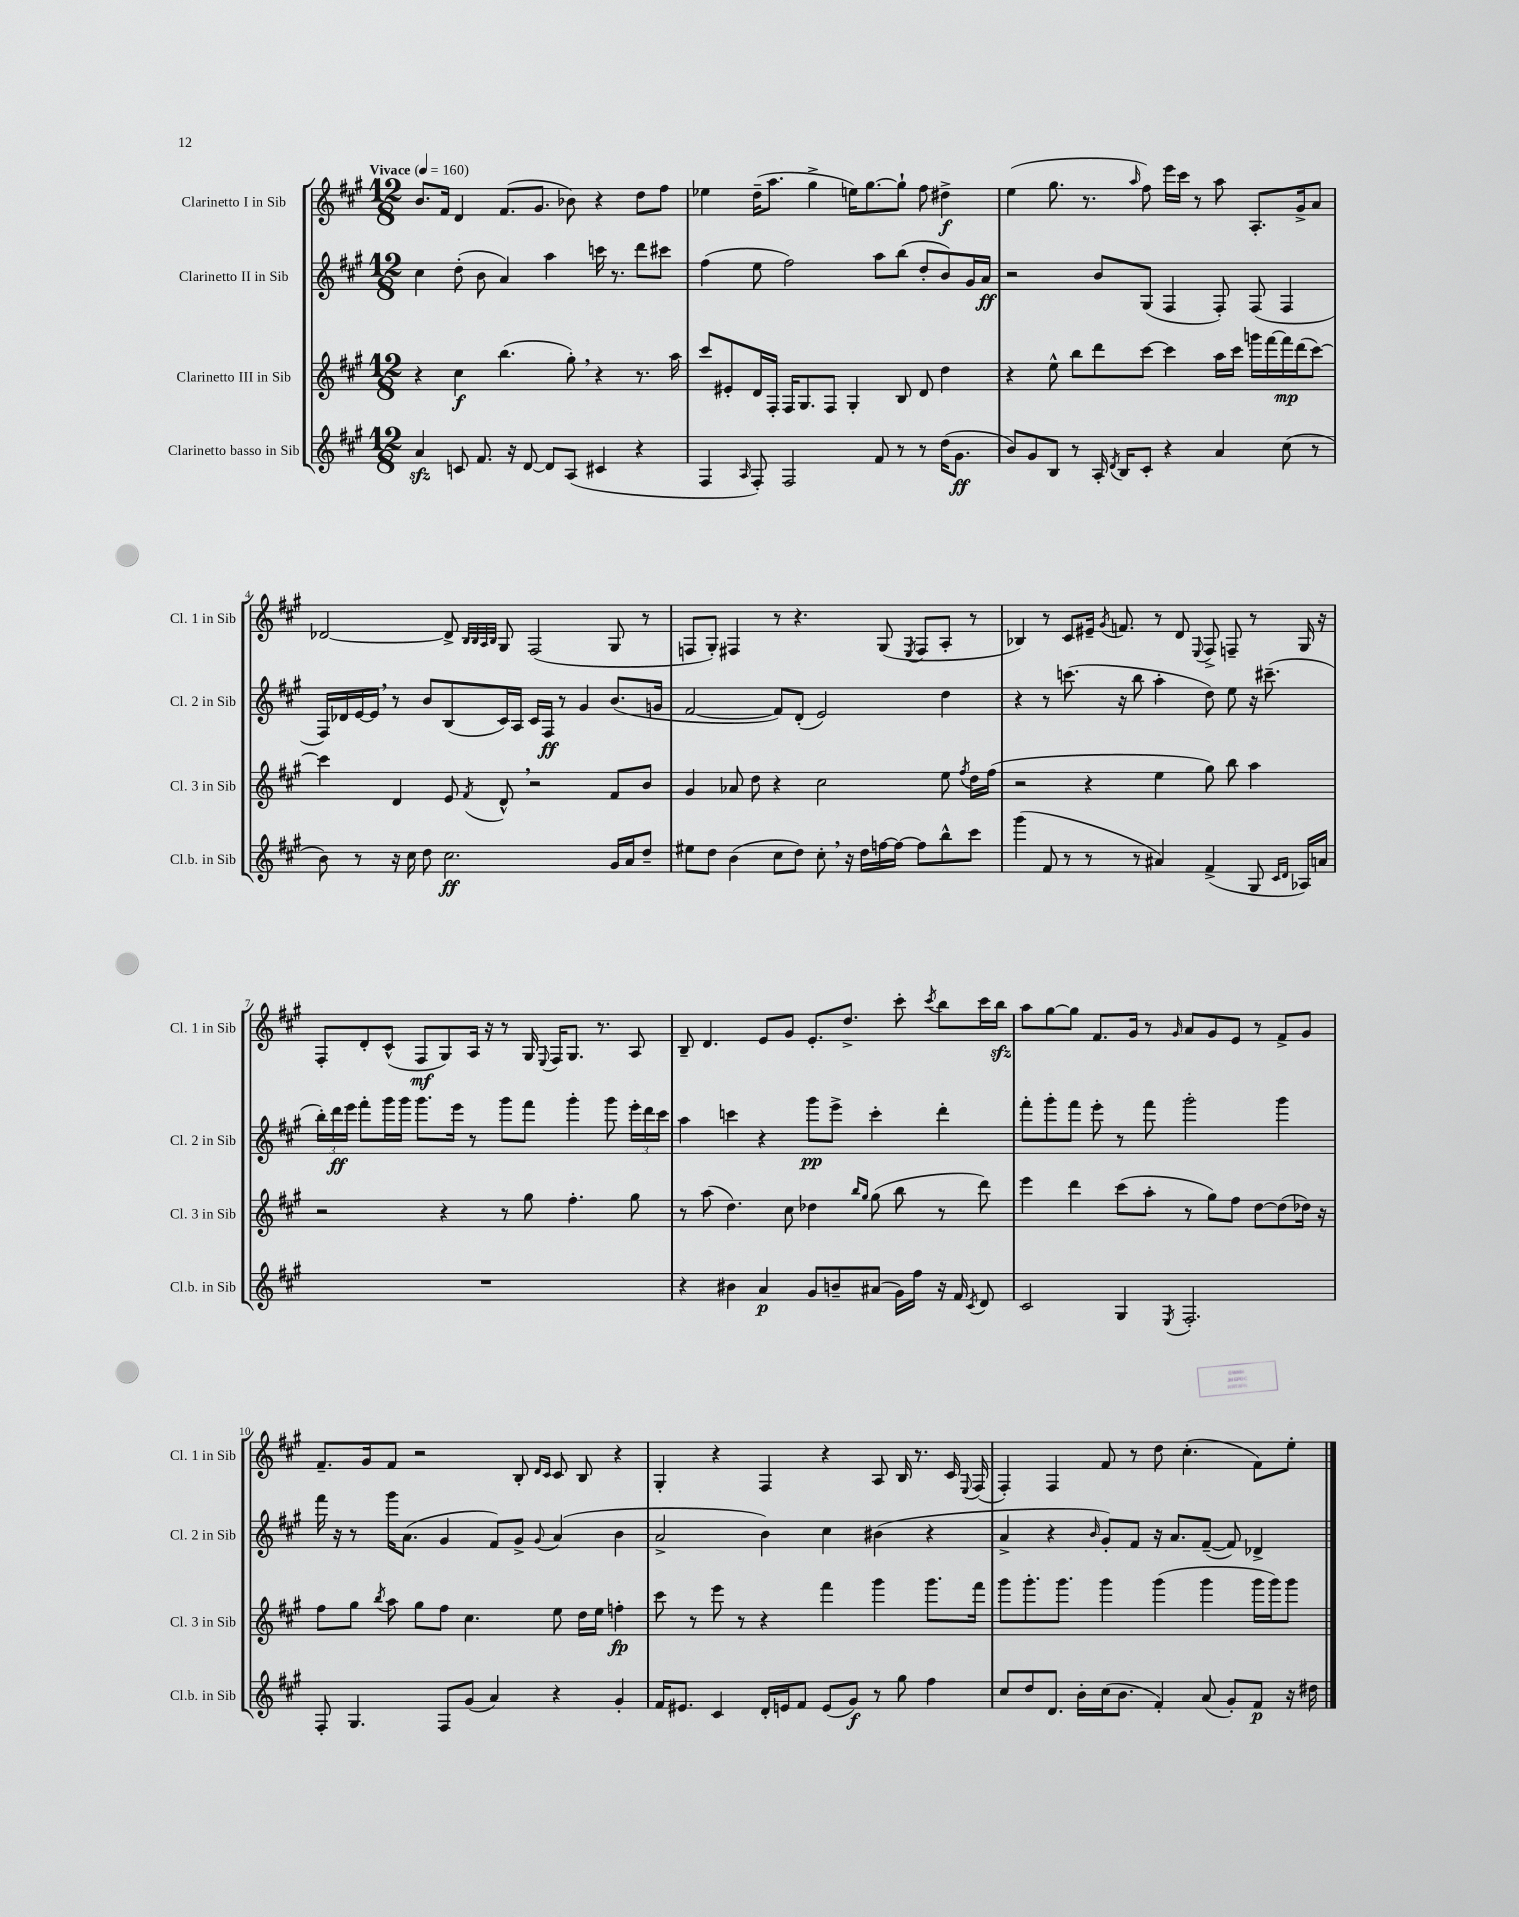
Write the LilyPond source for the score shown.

<<
\new StaffGroup <<
\new Staff = "s0" \with { instrumentName = "Clarinetto I in Sib" shortInstrumentName = "Cl. 1 in Sib" } {
    \clef treble \key a \major \numericTimeSignature \time 12/8 \tempo "Vivace" 4 = 160
    \autoBeamOff b'8.[ fis'16] d'4 fis'8.[( gis'8.] bes'8) r4 d''8[ fis''8] |
    ees''4 d''16[--( a''8.] gis''4-> e''16[) gis''8.~ gis''8]-! fis''8 dis''4->\f |
    e''4( gis''8. r8. \grace { a''16 } fis''8) e'''16[ cis'''16] r8 a''8 a8.[-. gis'16-> a'8] |
    des'2~ des'8-> \grace { b32[ b32 a32 b32] } gis8 fis2( gis8 r8 |
    f8[ gis8]-.) fis4 r8 r4. gis8( \acciaccatura { e8 } fis8[ a8]-. r8 |
    bes4) r8 cis'8[ eis'16]-- \acciaccatura { gis'8 } f'8. r8 d'8 \appoggiatura { e8 } fis8-> f8-- r8 gis16 r16 |
    fis8[-. d'8-. cis'8]-^( fis8[\mf gis8) a16] r16 r8 gis16 \appoggiatura { e8 } fis16[ gis8.] r8. a8 |
    b8-- d'4. e'8[ gis'8] e'8.[-. d''8.]-> cis'''8-. \acciaccatura { cis'''8 } b''8[ cis'''16 b''16]\sfz |
    a''8[ gis''8~ gis''8] fis'8.[ gis'16] r8 \grace { gis'16 } a'8[ gis'8 e'8] r8 fis'8[-> gis'8] |
    fis'8.[-- gis'16 fis'8] r2 b8-. \grace { d'16[ cis'16] } cis'8 b8 r4 |
    gis4-. r4 fis4 r4 a8 b16 r8. cis'16 \appoggiatura { e8 } fis16( |
    fis4-.) fis4 fis'8 r8 d''8 cis''4.-.( fis'8[) e''8]-. \bar "|." |
}
\new Staff = "s1" \with { instrumentName = "Clarinetto II in Sib" shortInstrumentName = "Cl. 2 in Sib" } {
    \clef treble \key a \major \numericTimeSignature \time 12/8
    \autoBeamOff cis''4 d''8-.( b'8 a'4) a''4 c'''16 r8. d'''8[ cis'''8] |
    fis''4( e''8 fis''2) a''8[ b''8]( d''8[-. b'8) gis'16 a'16]\ff |
    r2 b'8[ gis8]( fis4 fis8-.) fis8( fis4 |
    fis16[) des'16 e'16~ e'16] \breathe r8 b'8[ b8( cis'16) a16] cis'16[ fis16]\ff r8 gis'4 b'8.[( g'16] |
    fis'2~ fis'8[) d'8]-.( e'2) d''4 |
    r4 r8 c'''8.( r16 b''8 a''4-. d''8) e''8 r16 cis'''8.--( |
    \tuplet 3/2 { b''16[-.) d'''16\ff e'''16] } fis'''8[-. gis'''16 gis'''16] gis'''8.[ e'''16] r8 gis'''8[ fis'''8] gis'''4-. gis'''8 \tuplet 3/2 { e'''16[-. d'''16 cis'''16] } |
    a''4 c'''4 r4 gis'''8[\pp e'''8]-> c'''4-. d'''4-. |
    fis'''8[-. gis'''8-. fis'''8] e'''8-. r8 fis'''8 gis'''2-. gis'''4 |
    fis'''16 r16 r8 gis'''16[ a'8.]( gis'4 fis'8[) gis'8]-> \appoggiatura { gis'8 } a'4( b'4 |
    a'2-> b'4) cis''4 bis'4( r4 |
    a'4-> r4 \grace { b'16 } gis'8[-.) fis'8] r16 a'8.[ fis'8]~--( fis'8) des'4-> \bar "|." |
}
\new Staff = "s2" \with { instrumentName = "Clarinetto III in Sib" shortInstrumentName = "Cl. 3 in Sib" } {
    \clef treble \key a \major \numericTimeSignature \time 12/8
    \autoBeamOff r4 cis''4\f b''4.( gis''8-.) \breathe r4 r8. a''16 |
    cis'''8[ eis'8-. d'16 fis16]-. fis16[ gis8. fis8] gis4-. b8 d'8 d''4 |
    r4 e''8-^ b''8[ d'''8 cis'''8]~ cis'''4 a''16[ cis'''16] g'''16[ fis'''16~ fis'''16\mp d'''16( cis'''8]~) |
    cis'''4 d'4 e'8 \acciaccatura { fis'8 } d'8-^ \breathe r2 fis'8[ b'8] |
    gis'4 aes'8 d''8 r4 cis''2 e''8 \acciaccatura { fis''8 } d''16[ fis''16]( |
    r2 r4 e''4 gis''8) b''8 a''4 |
    r2 r4 r8 gis''8 fis''4.-. gis''8 |
    r8 a''8( d''4.) cis''8 des''4 \grace { b''16[ gis''16] } gis''8( b''8 r8 d'''8) |
    e'''4 d'''4 cis'''8[( a''8]-. r8 gis''8[) fis''8] d''8[~ d''8( des''16]) r16 |
    fis''8[ gis''8] \acciaccatura { b''8 } a''8 gis''8[ fis''8] cis''4. e''8 d''16[ e''16] f''4-.\fp |
    cis'''8 r8 e'''8 r8 r4 fis'''4 gis'''4 gis'''8.[ fis'''16] |
    gis'''8[ gis'''8.-. gis'''8.] gis'''4 gis'''4( gis'''4 gis'''16[ gis'''16) gis'''8] \bar "|." |
}
\new Staff = "s3" \with { instrumentName = "Clarinetto basso in Sib" shortInstrumentName = "Cl.b. in Sib" } {
    \clef treble \key a \major \numericTimeSignature \time 12/8
    \autoBeamOff a'4\sfz c'8 fis'8. r16 d'8~ d'8[ a8]( cis'4 r4 |
    fis4 \grace { a16 } fis8-.) fis2 fis'8 r8 r8 d''16[( gis'8.]\ff |
    b'8[) gis'8 b8] r8 a16-. \acciaccatura { d'8 } b16[ cis'8]-. r4 a'4 cis''8( r8 |
    b'8) r8 r16 cis''16 d''8 cis''2.\ff gis'16[ a'16 d''8]-- |
    eis''8[ d''8] b'4( cis''8[ d''8]) cis''8-. \breathe r16 d''16[ f''16~ f''16]~ f''8[ b''8-^ cis'''8] |
    gis'''4( fis'8 r8 r8 r8 ais'4) fis'4->( gis8 \grace { cis'16[ d'16] } aes16[) a'16] |
    R1. |
    r4 bis'4 a'4\p gis'8[ b'8-- ais'8]( gis'16[) fis''16] r16 fis'16 \acciaccatura { cis'8 } d'8 |
    cis'2 gis4 \acciaccatura { e8 } fis2.-. |
    fis8-. gis4. fis8[ gis'8]( a'4) r4 gis'4-. |
    fis'16[ eis'8.] cis'4 d'16[-. e'16 fis'8] e'8[( gis'8]\f) r8 gis''8 fis''4 |
    cis''8[ d''8 d'8.] b'16[-. cis''16( b'8.] fis'4-.) a'8( gis'8[-.) fis'8]\p r16 dis''16 \bar "|." |
}
>>
>>
